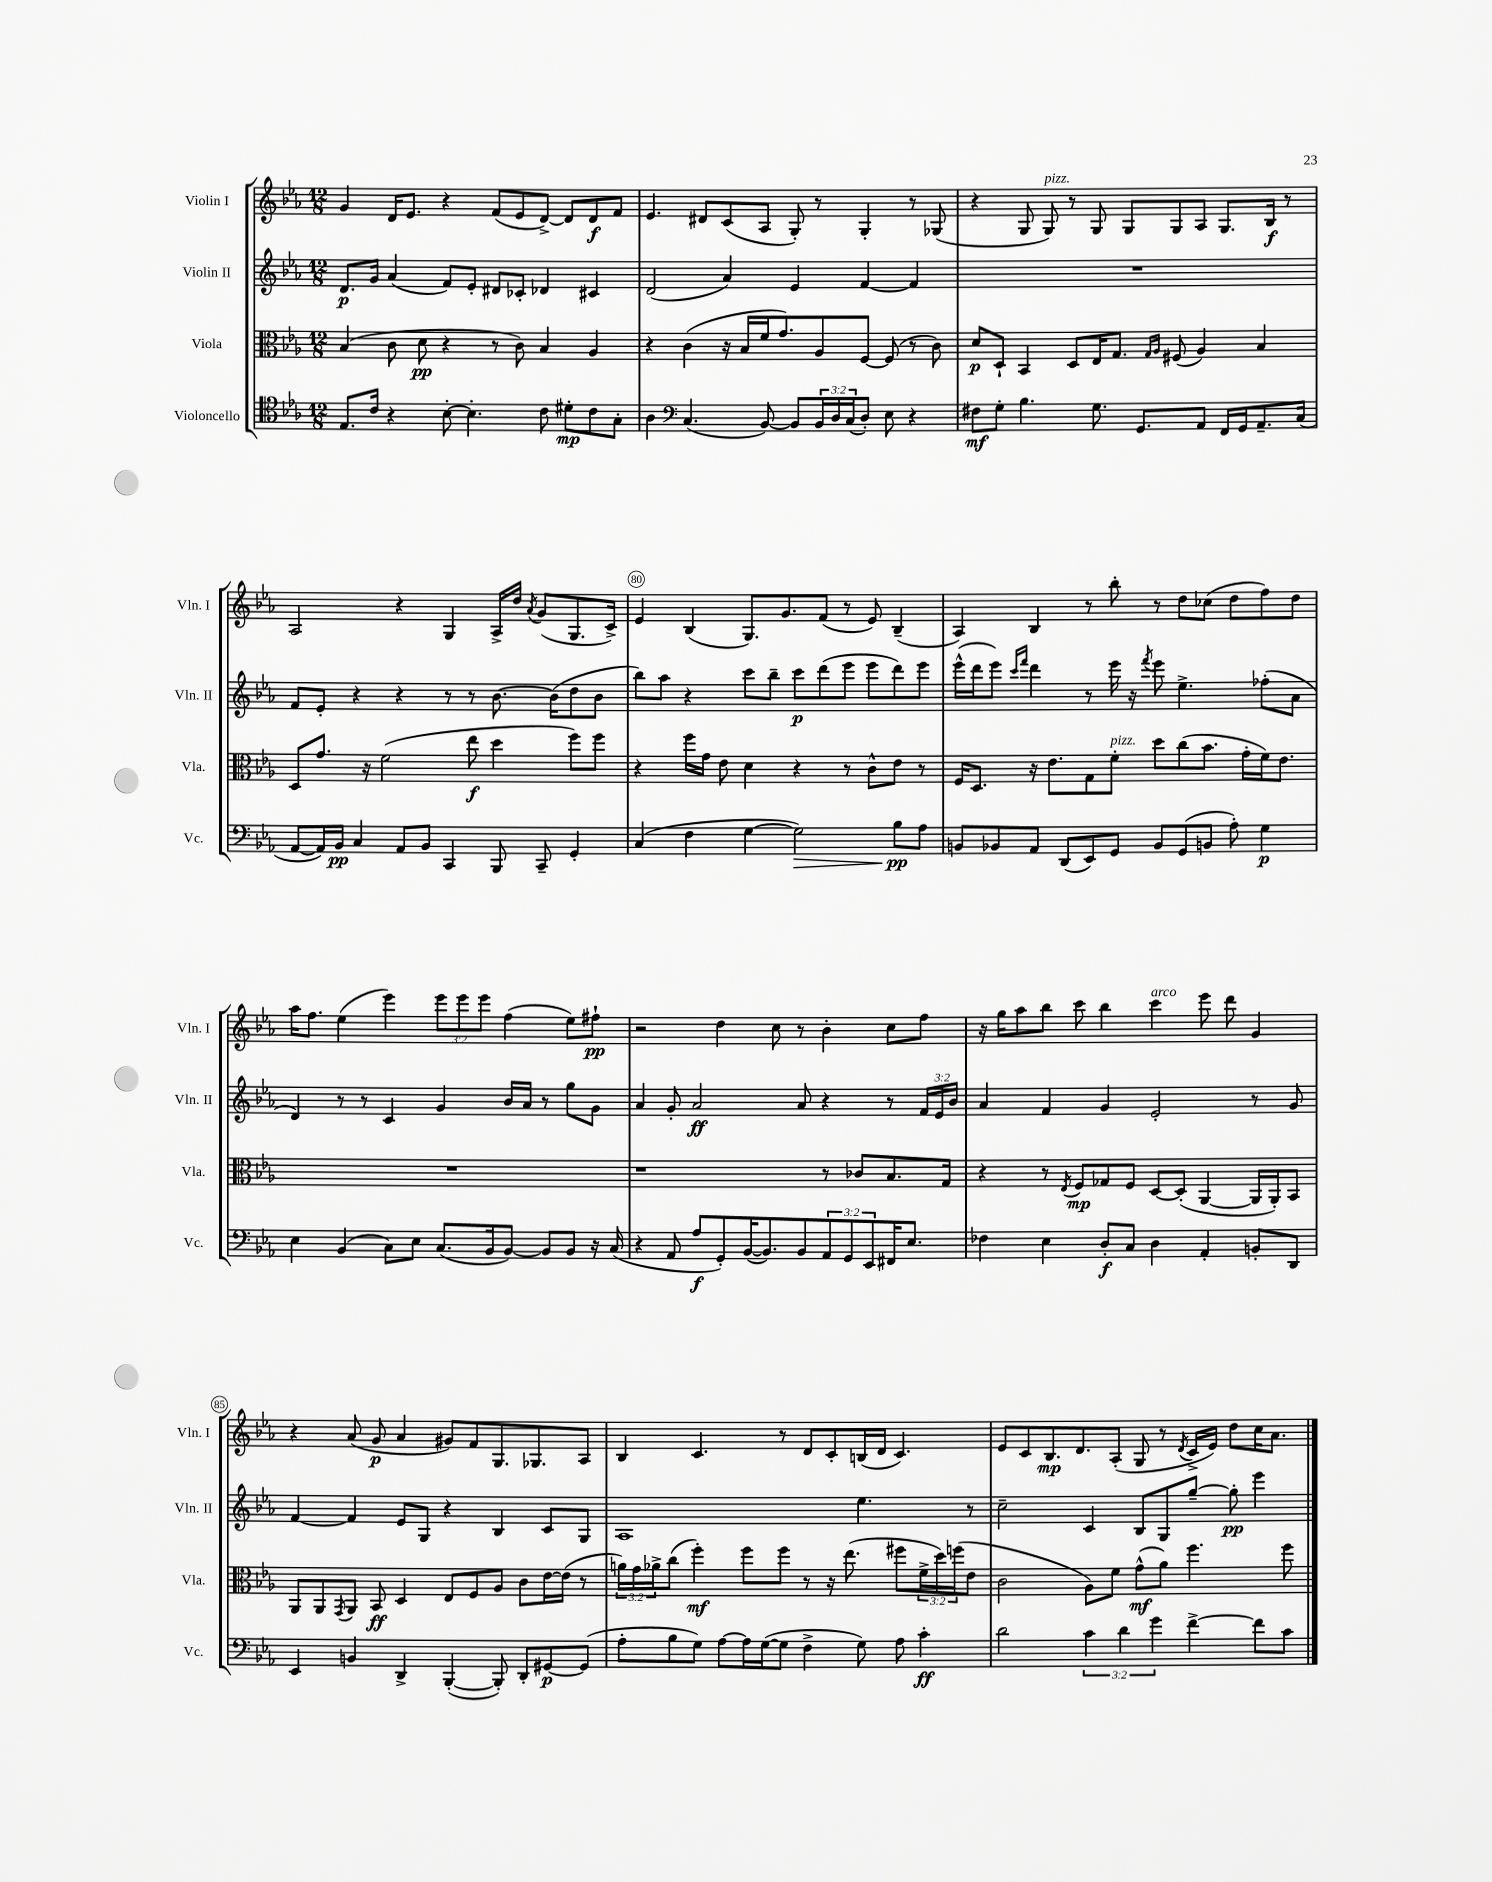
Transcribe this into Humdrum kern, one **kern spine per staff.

**kern	**dynam	**kern	**dynam	**kern	**dynam	**kern	**dynam
*part4	*part4	*part3	*part3	*part2	*part2	*part1	*part1
*staff4	*staff4	*staff3	*staff3	*staff2	*staff2	*staff1	*staff1
*I"Violoncello	*	*I"Viola	*	*I"Violin II	*	*I"Violin I	*
*I'Vc.	*	*I'Vla.	*	*I'Vln. II	*	*I'Vln. I	*
*clefC4	*	*clefC3	*	*clefG2	*	*clefG2	*
*k[b-e-a-]	*	*k[b-e-a-]	*	*k[b-e-a-]	*	*k[b-e-a-]	*
*M12/8	*	*M12/8	*	*M12/8	*	*M12/8	*
=76	=76	=76	=76	=76	=76	=76	=76
8.E-/L	.	(4B-/	.	8.d/L	p	4g/	.
16c/Jk	.	.	.	16g/Jk	.	.	.
4r	.	8c\	.	(4a-/	.	16d/KL	.
.	.	.	.	.	.	8.e-/J	.
.	.	8d\	pp	.	.	.	.
[8B-'\	.	4r	.	8f/L)	.	4r	.
4.B-'\]	.	.	.	8e-'/J	.	.	.
.	.	8r	.	8d#X/L	.	(8f/L	.
.	.	8c\)	.	8c-X'/J	.	8e-/	.
8c\	.	4B-/	.	4d-X/	.	[8d^/J)	.
8d#X'\L	mp	.	.	.	.	8d/L]	.
8c\	.	4A-/	.	4c#X/	.	8d/	f
8G'\J	.	.	.	.	.	8f/J	.
=77	=77	=77	=77	=77	=77	=77	=77
4A-\	.	4r	.	(2d/	.	4.e-/	.
*clefF4	*	*	*	*	*	*	*
(4.C/	.	(4c\	.	.	.	.	.
.	.	.	.	.	.	8d#X/L	.
.	.	16r	.	4a-/)	.	(8c/	.
.	.	16B-/LL	.	.	.	.	.
[8BB-/)	.	16f/J	.	.	.	8A-/J	.
.	.	8.g/)	.	.	.	.	.
8BB-/L]	.	.	.	4e-/	.	8G'/)	.
24BB-/L	.	8A-/	.	.	.	8r	.
24D/	.	.	.	.	.	.	.
(24C/J	.	.	.	.	.	.	.
8D'/J)	.	[8F/J	.	[4f/	.	4G'/	.
8E-\	.	(8F/]	.	.	.	.	.
4r	.	8r	.	4f/]	.	8r	.
.	.	8c\)	.	.	.	(8G-X/	.
=78	=78	=78	=78	=78	=78	=78	=78
8F#X\L	mf	8d/L	p	1.r	.	4r	.
8G'\J	.	8D`/J	.	.	.	.	.
4.B-\	.	4BB-/	.	.	.	8G/	.
!	!	!	!	!	!	!LO:TX:a:i:t=pizz.	!
.	.	.	.	.	.	8G/)	.
.	.	8D/L	.	.	.	8r	.
8.G\	.	16E-/K	.	.	.	8G/	.
.	.	8.G/J	.	.	.	.	.
.	.	.	.	.	.	8G/L	.
8.GG/L	.	.	.	.	.	.	.
.	.	16qqG/LL	.	.	.	.	.
.	.	16qqA-/JJ	.	.	.	.	.
.	.	(8F#X/	.	.	.	8G/	.
8AA-/J	.	4A-/)	.	.	.	8A-/J	.
16FF/LL	.	.	.	.	.	8.G/L	.
16GG/J	.	.	.	.	.	.	.
8.AA-~/	.	4B-/	.	.	.	.	.
.	.	.	.	.	.	16B-/Jk	f
.	.	.	.	.	.	8r	.
(16C/Jk	.	.	.	.	.	.	.
!!LO:LB:g=z
=79	=79	=79	=79	=79	=79	=79	=79
[8AA-/L	.	8D/L	.	8f/L	.	2A-/	.
16AA-/L])	.	8.g/J	.	8e-'/J	.	.	.
16BB-/JJ	pp	.	.	.	.	.	.
4C/	.	.	.	4r	.	.	.
.	.	16r	.	.	.	.	.
.	.	(2f\	.	.	.	.	.
8AA-/L	.	.	.	4r	.	4r	.
8BB-/J	.	.	.	.	.	.	.
4CC/	.	.	.	8r	.	4G/	.
.	.	8ee-\	f	8r	.	.	.
8BBB-/	.	4dd\	.	[8.b-\	.	16A-^/LL	.
.	.	.	.	.	.	16dd/JJ	.
.	.	.	.	.	.	8qa-/	.
8CC~/	.	.	.	.	.	(8g/L	.
.	.	.	.	(16b-\KL]	.	.	.
4GG'/	.	8ff\L)	.	8dd\	.	8.G/	.
.	.	8ff\J	.	8b-\J	.	.	.
.	.	.	.	.	.	16c^/Jk)	.
=80	=80	=80	=80	=80	=80	=80	=80
(4C/	.	4r	.	8bb-\L)	.	4e-/	.
.	.	.	.	8aa-\J	.	.	.
4F\	.	16ff\LL	.	4r	.	(4B-/	.
.	.	16g\JJ	.	.	.	.	.
.	.	8e-\	.	.	.	.	.
[4G\	.	4d\	.	8ccc\L	.	8.G/L)	.
.	.	.	.	8bb-~\J	.	.	.
.	.	.	.	.	.	8.g/	.
!	!LO:HP:b	!	!	!	!	!	!
2G\])	>	4r	.	8ccc\L	p	.	.
.	.	.	.	(8ddd\	.	(8f/J	.
.	.	8r	.	8eee-\J	.	8r	.
.	.	8c^^\L	.	8eee-\L	.	8e-/)	.
8B-\L	pp	8e-\J	.	8ddd\)	.	(4B-~/	.
8A-\J	]	8r	.	8eee-\J	.	.	.
=81	=81	=81	=81	=81	=81	=81	=81
8BBn/L	.	16F/KL	.	(16eee-^^\LL	.	4A-/)	.
.	.	8.D/J	.	16ddd\J	.	.	.
8BB-X/	.	.	.	8eee-\J)	.	.	.
.	.	.	.	16qqccc/LL	.	.	.
.	.	.	.	16qqfff/JJ	.	.	.
8AA-/J	.	16r	.	4ddd\	.	4B-/	.
.	.	8.e-\L	.	.	.	.	.
(8DD/L	.	.	.	.	.	.	.
8EE-/)	.	8G\	.	8r	.	8r	.
!	!	!LO:TX:a:i:t=pizz.	!	!	!	!	!
8GG/J	.	8f'\J	.	16eee-\	.	8bb-'\	.
.	.	.	.	16r	.	.	.
.	.	.	.	8qfff/	.	.	.
8BB-/L	.	8dd\L	.	8eee-\	.	8r	.
(8GG/	.	(8cc\	.	4.ee-^\	.	8dd\L	.
8BBn/J	.	8.b-\J	.	.	.	(8cc-X\J	.
8A-'\)	.	.	.	.	.	8dd\L	.
.	.	16g'\LL	.	.	.	.	.
4G\	p	16f\J)	.	(8ff-X'\L	.	8ff\)	.
.	.	8.e-\J	.	.	.	.	.
.	.	.	.	8a-\J	.	8dd\J	.
!!LO:LB:g=z
=82	=82	=82	=82	=82	=82	=82	=82
4E-\	.	1.r	.	4d/)	.	16aa-\KL	.
.	.	.	.	.	.	8.ff\J	.
(4BB-/	.	.	.	8r	.	(4ee-\	.
.	.	.	.	8r	.	.	.
8C\L)	.	.	.	4c/	.	4eee-\)	.
8E-\J	.	.	.	.	.	.	.
(8.C/L	.	.	.	4g/	.	12eee-\L	.
.	.	.	.	.	.	12eee-\	.
.	.	.	.	.	.	12eee-\J	.
16BB-/k	.	.	.	.	.	.	.
[8BB-/J)	.	.	.	16b-/LL	.	(4ff\	.
.	.	.	.	16a-/JJ	.	.	.
8BB-/L]	.	.	.	8r	.	.	.
8BB-/J	.	.	.	8gg\L	.	8ee-\L)	.
16r	.	.	.	8g\J	.	8ff#X`\J	pp
(16C/	.	.	.	.	.	.	.
=83	=83	=83	=83	=83	=83	=83	=83
4r	.	1r	.	4a-/	.	2r	.
8AA-/	.	.	.	8g'/	.	.	.
8A-/L	f	.	.	2a-/	ff	.	.
8GG'/)	.	.	.	.	.	4dd\	.
([16BB-/K	.	.	.	.	.	.	.
8.BB-/])	.	.	.	.	.	.	.
.	.	.	.	.	.	8cc\	.
8BB-/	.	.	.	8a-/	.	8r	.
12AA-/	.	8r	.	4r	.	4b-'\	.
12GG/	.	.	.	.	.	.	.
.	.	8c-X/L	.	.	.	.	.
12EE-/	.	.	.	.	.	.	.
16FF#X/K	.	8.B-/	.	8r	.	8cc\L	.
8.E-/J	.	.	.	.	.	.	.
.	.	.	.	24f/LL	.	8ff\J	.
.	.	.	.	24e-/	.	.	.
.	.	16G/Jk	.	.	.	.	.
.	.	.	.	24b-/JJ	.	.	.
=84	=84	=84	=84	=84	=84	=84	=84
4F-X\	.	4r	.	4a-/	.	16r	.
.	.	.	.	.	.	16gg\KL	.
.	.	.	.	.	.	8aa-\	.
4E-\	.	8r	.	4f/	.	8bb-\J	.
.	.	8qE-/	.	.	.	.	.
.	.	8F/L	mp	.	.	8ccc\	.
8D'/L	f	8G-X/	.	4g/	.	4bb-\	.
8C/J	.	8F/J	.	.	.	.	.
!	!	!	!	!	!	!LO:TX:a:i:t=arco	!
4D\	.	[8D/L	.	2e-'/	.	4ccc\	.
.	.	(8D'/J]	.	.	.	.	.
4AA-'/	.	[4AA-/	.	.	.	8eee-\	.
.	.	.	.	.	.	8ddd\	.
8BBn'/L	.	16AA-/LL]	.	8r	.	4g/	.
.	.	16AA-'/J)	.	.	.	.	.
8DD/J	.	8BB-/J	.	8g/	.	.	.
!!LO:LB:g=z
=85	=85	=85	=85	=85	=85	=85	=85
4EE-/	.	8AA-/L	.	[4f/	.	4r	.
.	.	8AA-/	.	.	.	.	.
.	.	8qGG/	.	.	.	.	.
4BBn/	.	8AA-/J	.	4f/]	.	(8a-/	.
.	.	8BB-/	ff	.	.	8g/	p
4DD^/	.	4D/	.	8e-/L	.	4a-/	.
.	.	.	.	8G/J	.	.	.
([4BBB-'/	.	8E-/L	.	4r	.	8g#X/L)	.
.	.	8F/	.	.	.	8f/	.
8BBB-'/])	.	8A-/J	.	4B-/	.	8.G/	.
8DD'/L	.	8c\L	.	.	.	.	.
.	.	.	.	.	.	8.G-X/	.
[8GG#X/	p	[16e-\L	.	8c/L	.	.	.
.	.	(16e-\JJ]	.	.	.	.	.
(8GG#/J]	.	8r	.	8G/J	.	8A-/J	.
=86	=86	=86	=86	=86	=86	=86	=86
8A-'\L	.	24an\LL)	.	1A-	.	4B-/	.
.	.	24g\	.	.	.	.	.
.	.	24a-X^\J	.	.	.	.	.
8B-\	.	(8cc\J	.	.	.	.	.
8G\J)	.	4ff'\)	mf	.	.	4.c/	.
[8A-\L	.	.	.	.	.	.	.
16A-\L]	.	8ff\L	.	.	.	.	.
([16G\J	.	.	.	.	.	.	.
8G\J]	.	8ff\J	.	.	.	8r	.
4F^\	.	8r	.	.	.	8d/L	.
.	.	16r	.	.	.	8c'/	.
.	.	(8.ee-\	.	.	.	.	.
8G\)	.	.	.	4.ee-\	.	(16Bn/L	.
.	.	.	.	.	.	16d/JJ	.
8A-\	.	8ff#X\L	.	.	.	4.c/)	.
4c'\	ff	24f^\L	.	.	.	.	.
.	.	24dd\)	.	.	.	.	.
.	.	(24ffn\J	.	.	.	.	.
.	.	8e-\J	.	8r	.	.	.
=87	=87	=87	=87	=87	=87	=87	=87
2d\	.	2c\	.	2cc~\	.	8e-/L	.
.	.	.	.	.	.	8c/	.
.	.	.	.	.	.	8.B-/	mp
.	.	.	.	.	.	8.d/	.
6c\	.	8A-\L)	.	4c/	.	.	.
.	.	8f\J	.	.	.	(8A-'/J	.
6d\	.	.	.	.	.	.	.
.	.	(8g^^\L	mf	8B-/L	.	8G/	.
6g\	.	.	.	.	.	.	.
.	.	8a-\J)	.	8G/	.	8r	.
.	.	.	.	.	.	8qd/	.
[4f^\	.	4.ff\	.	[8gg~/J	.	16c^/LL	.
.	.	.	.	.	.	16e-/JJ)	.
.	.	.	.	8gg'\]	pp	8dd\L	.
8f\L]	.	.	.	4eee-\	.	16cc\K	.
.	.	.	.	.	.	8.a-\J	.
8c\J	.	8ff\	.	.	.	.	.
==	==	==	==	==	==	==	==
*-	*-	*-	*-	*-	*-	*-	*-
